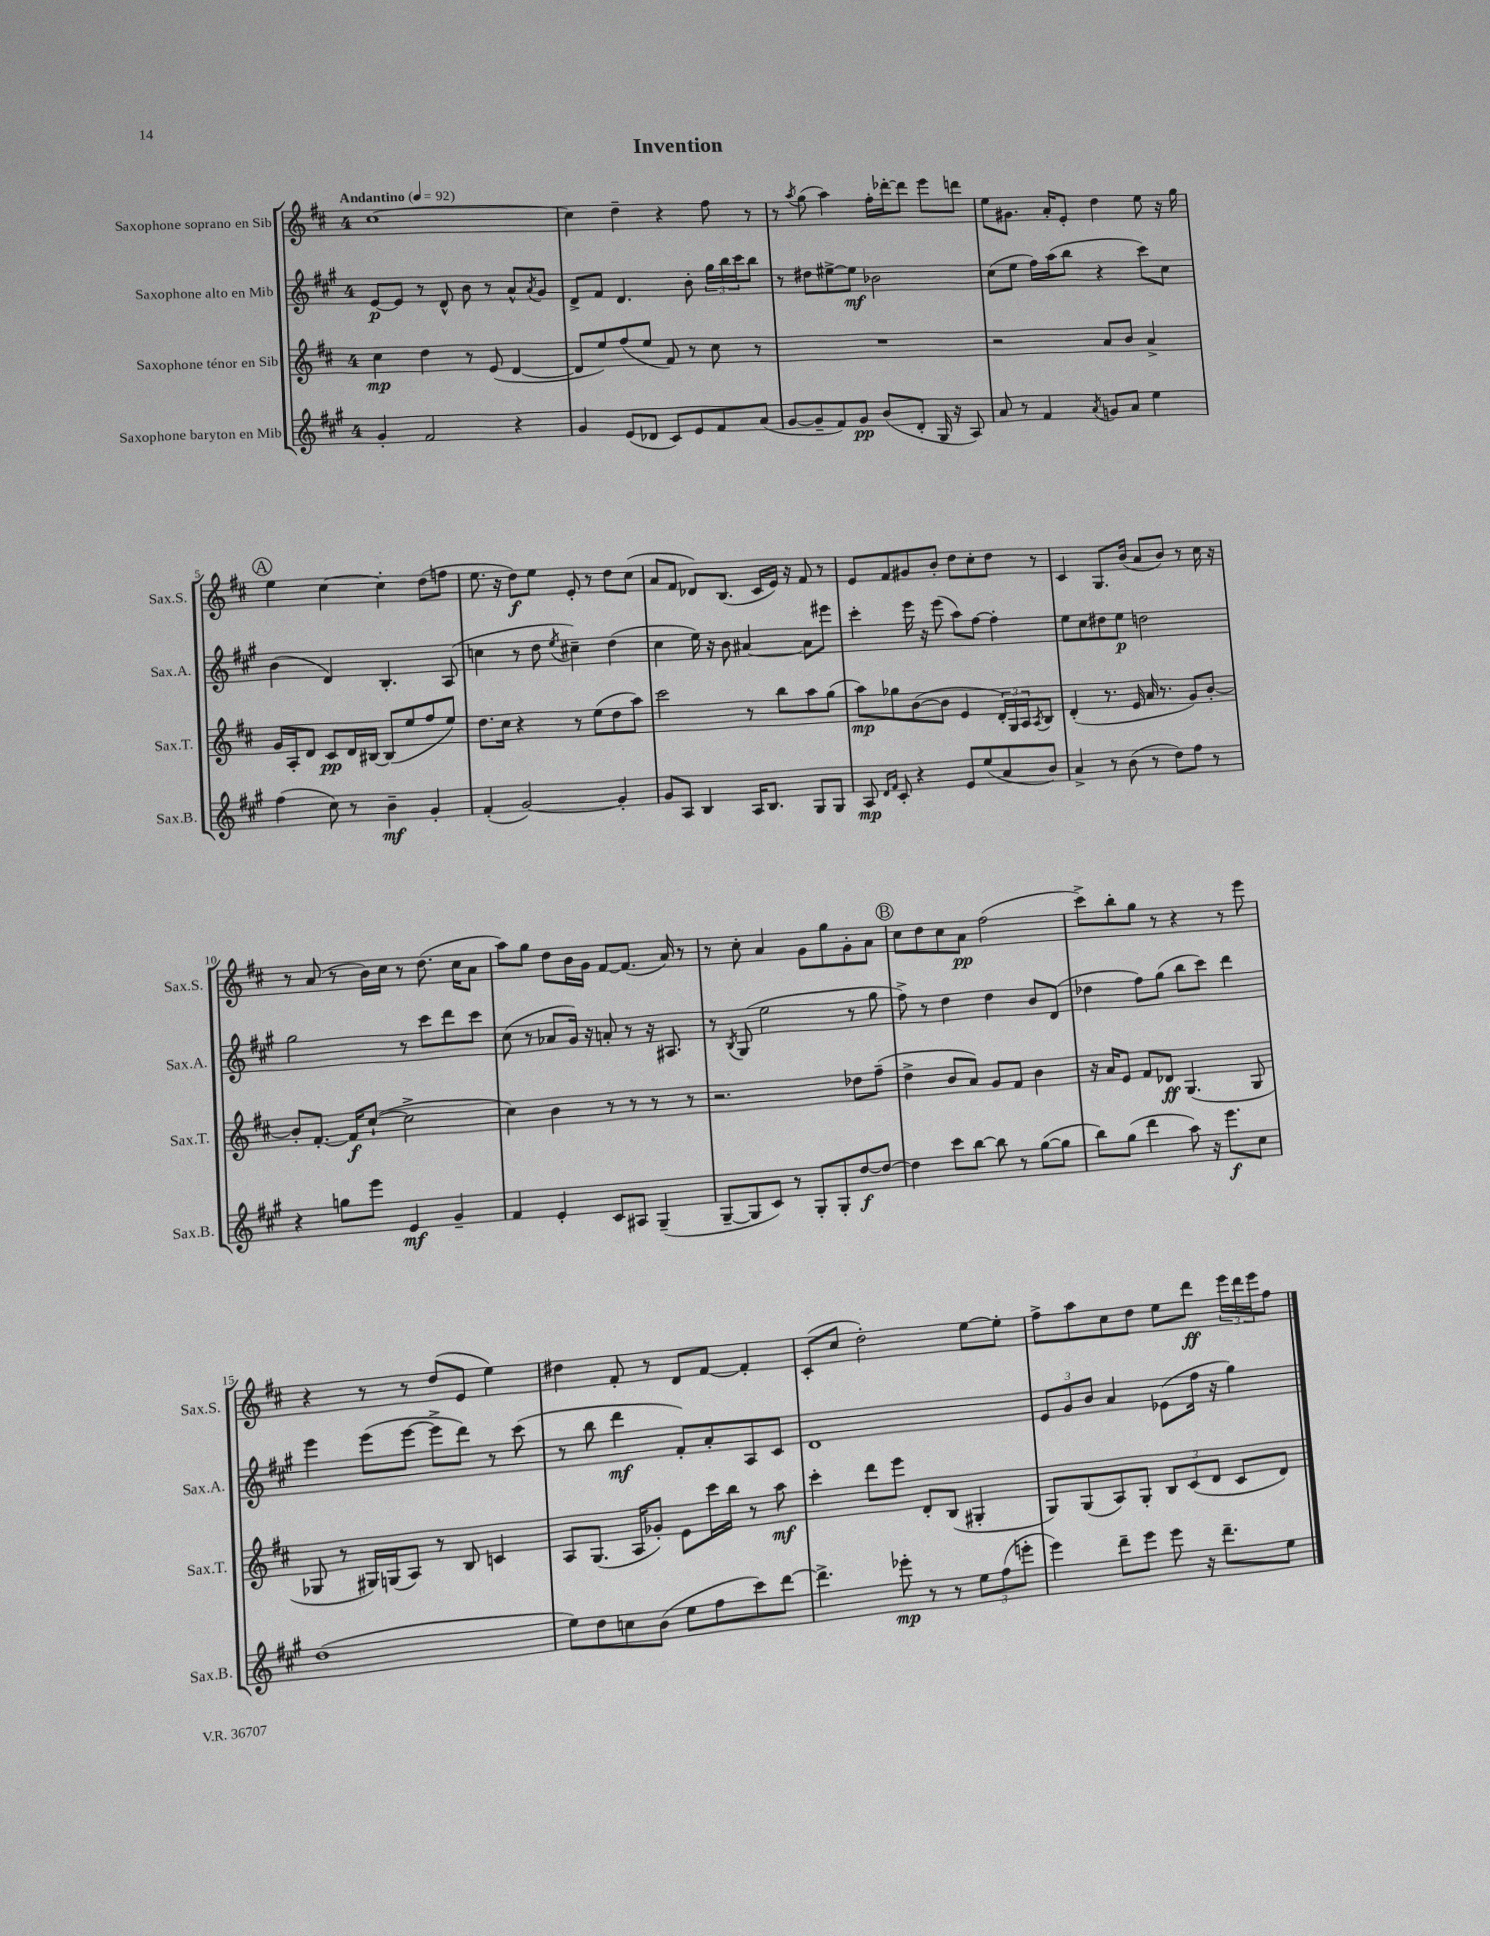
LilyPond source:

\header { title = "Invention" }
<<
\new StaffGroup <<
\new Staff = "s0" \with { instrumentName = "Saxophone soprano en Sib" shortInstrumentName = "Sax.S." } {
    \clef treble \key d \major \once \override Staff.TimeSignature.style = #'single-digit \time 4/4 \tempo "Andantino" 4 = 92
    cis''1~ |
    cis''4 d''4-- r4 fis''8 r8 |
    r8 \acciaccatura { a''8 } g''8( a''4) fis''16-. des'''16~-. des'''8 e'''8 d'''8 |
    e''8 gis'8. a'16-. e'8-. d''4 e''8 r16 g''16 |
    \mark \markup { \circle "A" } e''4 cis''4~ cis''4-. d''8( f''8 |
    e''8. r16 d''8\f) e''8 e'8-. r8 d''8 cis''8( |
    a'8 fis'8 des'8) b8.( cis'16 e'16) r16 fis'8 r8 |
    e'8 fis'8 gis'8 b'8-. d''8 cis''8-. d''8 r8 |
    cis'4 g8. b'16( a'8 b'8) r8 cis''16 r16 |
    r8 a'8( r8 b'16) cis''16 r8 d''8.( cis''16 a'8 |
    a''8) g''8 d''8 b'16 g'16 fis'8~ fis'8.( a'16) r8 |
    r8 cis''8-. a'4 g'8 g''8 g'8-. a'8 |
    \mark \markup { \circle "B" } cis''8 d''8 cis''8 a'8\pp fis''2( |
    cis'''8->) b''8-. g''8 r8 r4 r8 e'''8 |
    r4 r8 r8 d''8( e'8 e''4) |
    dis''4 fis'8-. r8 d'8 fis'8~ fis'4-. |
    cis'8-.( cis''8 d''2-.) e''8~ e''8-. |
    fis''8-> a''8 cis''8 d''8 e''8 d'''8\ff \tuplet 3/2 { e'''16 d'''16 e'''16 } fis''8 \bar "|." |
}
\new Staff = "s1" \with { instrumentName = "Saxophone alto en Mib" shortInstrumentName = "Sax.A." } {
    \clef treble \key a \major \once \override Staff.TimeSignature.style = #'single-digit \time 4/4
    e'8~\p e'8 r8 d'8-^ b'8 r8 a'8-^ \acciaccatura { a'8 } gis'8 |
    d'8-> fis'8 d'4. b'8-. \tuplet 3/2 { gis''16 b''16 cis'''16 } b''8 |
    r8 dis''8 eis''8~-> eis''8\mf bes'2 |
    cis''8( e''8 fis''16) a''16( b''8 r4 cis'''8) cis''8 |
    \mark \markup { \circle "A" } b'4( d'4) b4.-. a8( |
    c''4 r8 d''8 \acciaccatura { e''8 } cis''4--) d''4( |
    cis''4 e''16) r16 b'8 ais'4~ ais'8 eis'''8 |
    cis'''4-. e'''16 r16 e'''8( a''8) fis''8~ fis''4-. |
    e''8 cis''8 dis''8 e''8\p d''2 |
    gis''2 r8 cis'''8 d'''8 cis'''8 |
    cis''8( r8 aes'8 gis'16) r16 a'8-. r8 r16 ais8. |
    r8 \acciaccatura { b8 } gis8( e''2 r8 gis''8 |
    \mark \markup { \circle "B" } fis''8->) r8 d''4 d''4 b'8 d'8( |
    des''4 fis''8) gis''8( b''8 cis'''8) d'''4 |
    e'''4 e'''8( e'''8~ e'''8-> d'''8) r8 cis'''8( |
    r8 b''8 d'''4\mf fis'8-.) a'8-. a8 cis'8 |
    d'1 |
    \tuplet 3/2 { e'8 gis'8 b'8 } a'4 ees'8( fis''16 r16 gis''4) \bar "|." |
}
\new Staff = "s2" \with { instrumentName = "Saxophone ténor en Sib" shortInstrumentName = "Sax.T." } {
    \clef treble \key d \major \once \override Staff.TimeSignature.style = #'single-digit \time 4/4
    cis''4\mp d''4 r8 e'8( d'4~ |
    d'8 e''8) fis''8( e''8 fis'8) r8 cis''8 r8 |
    R1 |
    r2 a'8 b'8 a'4-> |
    \mark \markup { \circle "A" } g'16 a16-. d'8 cis'8\pp d'16 bis16~ bis8( e''8 fis''8 e''8) |
    d''8. cis''16 r4 r8 e''8( d''8 a''8) |
    cis'''2 r8 b''8 a''8 g''8( |
    a''8\mp) ges''8 b'8~( b'8 e'4 \tuplet 3/2 { d'16-.) g16 a16 } \acciaccatura { a8 } b8 |
    d'4-.( r8. e'16 a'16 r8. g'8) b'8~-. |
    b'8-. fis'8.~-. fis'16\f cis''8~-!( cis''2-> |
    cis''4) b'4 r8 r8 r8 r8 |
    r2. des''8 fis''8--( |
    \mark \markup { \circle "B" } d''4-> b'8 a'8) g'8 fis'8 b'4 |
    r16 a'16 e'8 fis'8 des'8\ff g4.( g8 |
    ges8 r8 gis16) g16( a8) r8 b8 c'4 |
    a8 g8.( a16 ges'8-.) e'8 cis'''16 b''16 r8 a''8\mf |
    cis'''4-. d'''8 e'''8 d'8-. b8( gis4-. |
    g8) g8( a8) g8-. \tuplet 3/2 { b8 cis'8( d'8 } cis'8 d'8) \bar "|." |
}
\new Staff = "s3" \with { instrumentName = "Saxophone baryton en Mib" shortInstrumentName = "Sax.B." } {
    \clef treble \key a \major \once \override Staff.TimeSignature.style = #'single-digit \time 4/4
    gis'4-. fis'2 r4 |
    gis'4 e'8( des'8 cis'8) e'8 fis'8 a'8( |
    gis'8~ gis'8-- fis'8) gis'8\pp b'8( d'8-. gis16 r16 a8) |
    a'8 r8 fis'4 \acciaccatura { a'8 } g'8 a'8 e''4 |
    \mark \markup { \circle "A" } fis''4( cis''8) r8 b'4--\mf gis'4-. |
    fis'4-.( gis'2~) gis'4-. |
    gis'8 a8 b4 a16 b8. gis8 gis8 |
    a8\mp \grace { d'16 fis'16 } cis'8-. r4 e'8 e''8( a'8 b'8) |
    a'4-> r8 b'8( r8 d''8) fis''8 r8 |
    r4 g''8 e'''8 e'4\mf gis'4-- |
    fis'4 e'4-. cis'8 ais8 gis4--( |
    gis8~-- gis8 cis'8) r8 gis8-. gis8-. d''8~\f d''8~ |
    \mark \markup { \circle "B" } d''4 cis'''8 b''8~ b''8 r8 gis''8~( gis''8 |
    b''8) gis''8( d'''4 a''8) r16 e'''8.\f cis''8 |
    d''1( |
    e''8) d''8 c''8 b'8( e''8 fis''8 cis'''8) d'''8~ |
    d'''4.-> ees'''8-.\mp r8 r8 \tuplet 3/2 { e''8 fis''8( e'''8-. } |
    e'''4) d'''8-- e'''8 e'''8 r16 d'''8.-- e''8 \bar "|." |
}
>>
>>
